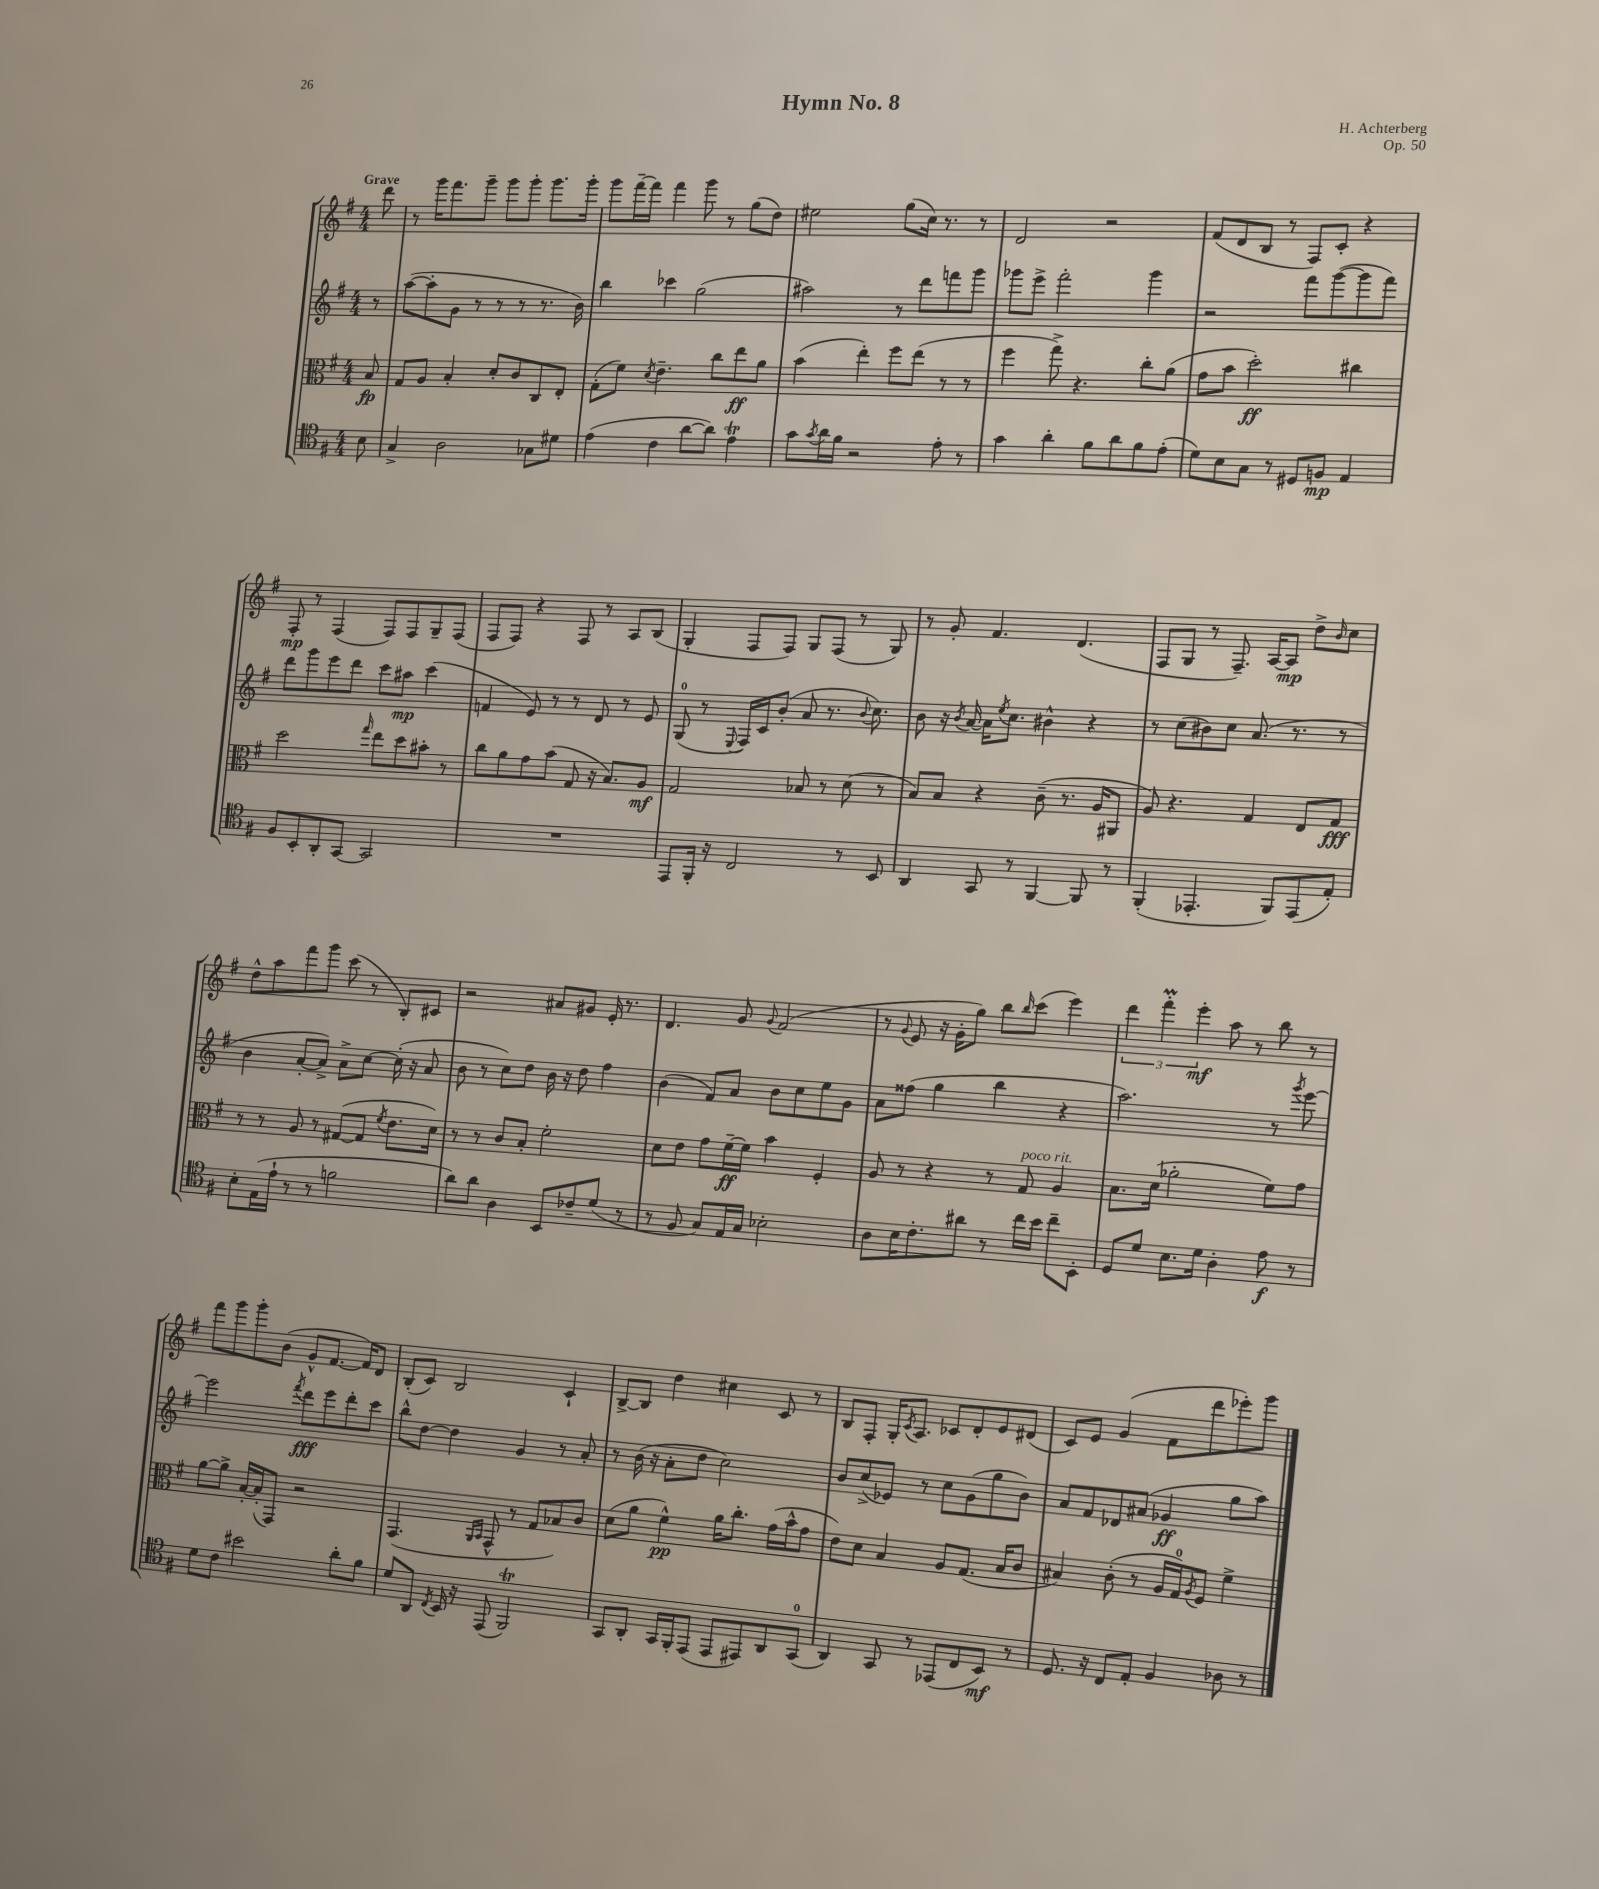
\header { title = "Hymn No. 8" composer = "H. Achterberg" opus = "Op. 50" }
<<
\new StaffGroup <<
\new Staff = "s0" {
    \clef treble \key g \major \numericTimeSignature \time 4/4 \partial 8 \tempo "Grave"
    d'''8 |
    r8 g'''16 fis'''8. g'''8-- g'''8 g'''8-. g'''8. g'''16-. |
    g'''8 fis'''16~-- fis'''16 fis'''4 g'''8 r8 g''8( d''8) |
    eis''2 g''8( c''16) r8. r8 |
    d'2 r2 |
    fis'8( d'8 b8 r8 fis8) c'8-. r4 |
    fis8-.\mp r8 fis4( fis8) fis8 g8-- fis8( |
    fis8 fis8) r4 fis8 r8 a8 b8( |
    g4-. fis8 fis8) g8 fis8( r8 g8) |
    r8 g'8-. fis'4. d'4.( |
    fis8 g8 r8 fis8.--) a16~ a8\mp d''8-> \grace { b'16 } c''8 |
    d''8-^ a''8 fis'''8 g'''8 c'''8( r8 b8-.) cis'8 |
    r2 ais'8 gis'8 e'16-. r8. |
    d'4. g'8 \appoggiatura { g'8 } fis'2( |
    r8 \appoggiatura { g'8 } e'8 r16 g'16-. g''8) b''8 \grace { b''16 } c'''8( e'''4) |
    \tuplet 3/2 { d'''4 fis'''4-.\prall e'''4-.\mf } a''8 r8 b''8 r8 |
    fis'''8 g'''8 g'''8-. b'8( g'8-^ fis'8.~ fis'16) d'8 |
    b8-.( c'8) b2 c'4-! |
    b8~-> b8 d''4 cis''4 c'8 r8 |
    b8 fis8-. g16-. \acciaccatura { c'8 } a8. ces'8 d'8-. e'8 dis'8( |
    c'8) e'8 g'4( fis'8 d'''8 ees'''8-.) g'''8 \bar "|." |
}
\new Staff = "s1" {
    \clef treble \key g \major \numericTimeSignature \time 4/4 \partial 8
    r8 |
    a''8~( a''8-. g'8 r8 r8 r8 r8. b'16) |
    b''4 ces'''4 g''2( |
    ais''2) r8 d'''8 f'''8 g'''8 |
    ges'''8 e'''8-> fis'''2-. ges'''4 |
    r2 fis'''8 g'''8~( g'''8 fis'''8) |
    d'''8 g'''8 e'''8 d'''8 c'''8 ais''8\mp c'''4( |
    f'4 e'8) r8 r8 d'8 r8 e'8 |
    g8-0( r8 \appoggiatura { e8 } fis16) c'16 b'8-.( a'8 r8. \appoggiatura { b'8 } c''8.) |
    b'8 r16 \acciaccatura { b'8 } a'16~ a'16 \acciaccatura { e''8 } c''8. bis'4-^ r4 |
    r8 c''8( bis'8) c''8 a'8.( r8. r8 |
    b'4 a'8~-. a'8->) a'8-> c''8~ c''16-.( r16 a'8 |
    b'8 r8 c''8) d''8 b'16 r16 d''8 fis''4 |
    b'4( fis'8) a'8 b'8 c''8 e''8 g'8 |
    a'8 fisis''8( g''4 b''4 r4 |
    a''2.) r8 \acciaccatura { g'''8 } e'''8~ |
    e'''2 \acciaccatura { fis'''8 } d'''8\fff e'''8 d'''8-. c'''8 |
    b''8-^ d''8~ d''4 g'4 r8 a'8-. |
    r8 b'16( r16 a'8-. d''8 c''2) |
    b'8 c''8->( ees'8) r8 c''8 g'8( g''8 b'8) |
    a'8 fis'8 des'8 ais'8( ges'4\ff g''8 a''8) \bar "|." |
}
\new Staff = "s2" {
    \clef alto \key g \major \numericTimeSignature \time 4/4 \partial 8
    b8\fp |
    g8 a8 b4-. d'8-. c'8 c8 e8-. |
    g8-.( fis'8) \acciaccatura { d'8 } e'4.-- c''8 e''8\ff a'8 |
    b'4( e''4-.) fis''8 e''8( r8 r8 |
    fis''4 g''8->) r4. c''8-. a'8( |
    g'8 b'8 d''2-.\ff) cis''4 |
    d''2 \grace { g''16 } e''8 d''8 bis'8-. r8 |
    c''8 a'8 g'8 b'8( g8 r16 b8.) a8\mf |
    g2 bes8 r8 d'8( r8 |
    b8) b8 r4 c'8--( r8. a16 ais,8 |
    a8) r4. g4 e8 g8\fff |
    r8 r8 a8 r8 gis8~( gis8 \acciaccatura { fis'8 } e'8. d'16) |
    r8 r8 c'8 b8-. fis'2-. |
    d'8 e'8 g'8 fis'16~--\ff fis'16 b'4 fis4-. |
    a8 r8 r4 r8 g8^\markup { \italic "poco rit." } a4 |
    b8. d'16( aes'2-. fis'8) g'8 |
    a'8~ a'8-> b16~-. b16-.( g,8) r2 |
    g,4.( \grace { a,16 b,16 } g,8-^ r8 g8 bes8) c'8 |
    d'8( a'8 fis'4-^\pp) a'16 c''8.-. g'16( b'16-^ g'8 |
    e'8) d'8 b4 a8 g8.( b16 c'8 |
    bis4) c'8-.( r8 a16 g16-0) \acciaccatura { a8 } fis8 fis'4-> \bar "|." |
}
\new Staff = "s3" {
    \clef tenor \key g \major \numericTimeSignature \time 4/4 \partial 8
    b8 |
    g4-> a2 ges8 dis'8 |
    e'4( c'4 a'8~ a'8) e'4\trill |
    g'8 \acciaccatura { g'8 } a'16 fis'16 r2 e'8-. r8 |
    g'4 a'4-. fis'8 a'8 fis'8 e'8-.( |
    d'8) b8 g8 r8 dis8 f8\mp e4 |
    fis8 b,8-. a,8-. g,8~ g,2 |
    R1 |
    e,8 fis,16-. r16 c2 r8 b,8 |
    a,4 g,8 r8 fis,4~ fis,8 r8 |
    fis,4-.( ees,4.-. fis,8) ees,8( e8-.) |
    b8-. e16( e'16-! r8 r8 f'2 |
    a'8) a'8 a4 b,8 ces'8-- d'8( r8 |
    r8 fis8 g8) e16 g16 bes2-. |
    a8 b16 c'8.-. ais'8 r8 c''16 b'16 c''8-- b,8-. |
    d8 d'8 b8. d'16 a4-. e'8\f r8 |
    d'8 c'8 bis'2 a'8-. fis'8 |
    d'8 a,8 \acciaccatura { c8 } b,16 r16 e,8( fis,2\trill) |
    g,8 a,8-. g,16 fis,16-. e,8( e,8 eis,8) a,8 g,8-0( |
    a,4) g,8 r8 ees,8( c8 b,8\mf) r8 |
    d8. r16 c8 e8-. fis4 aes8 r8 \bar "|." |
}
>>
>>
\layout { \context { \Score \remove "Bar_number_engraver" } }
